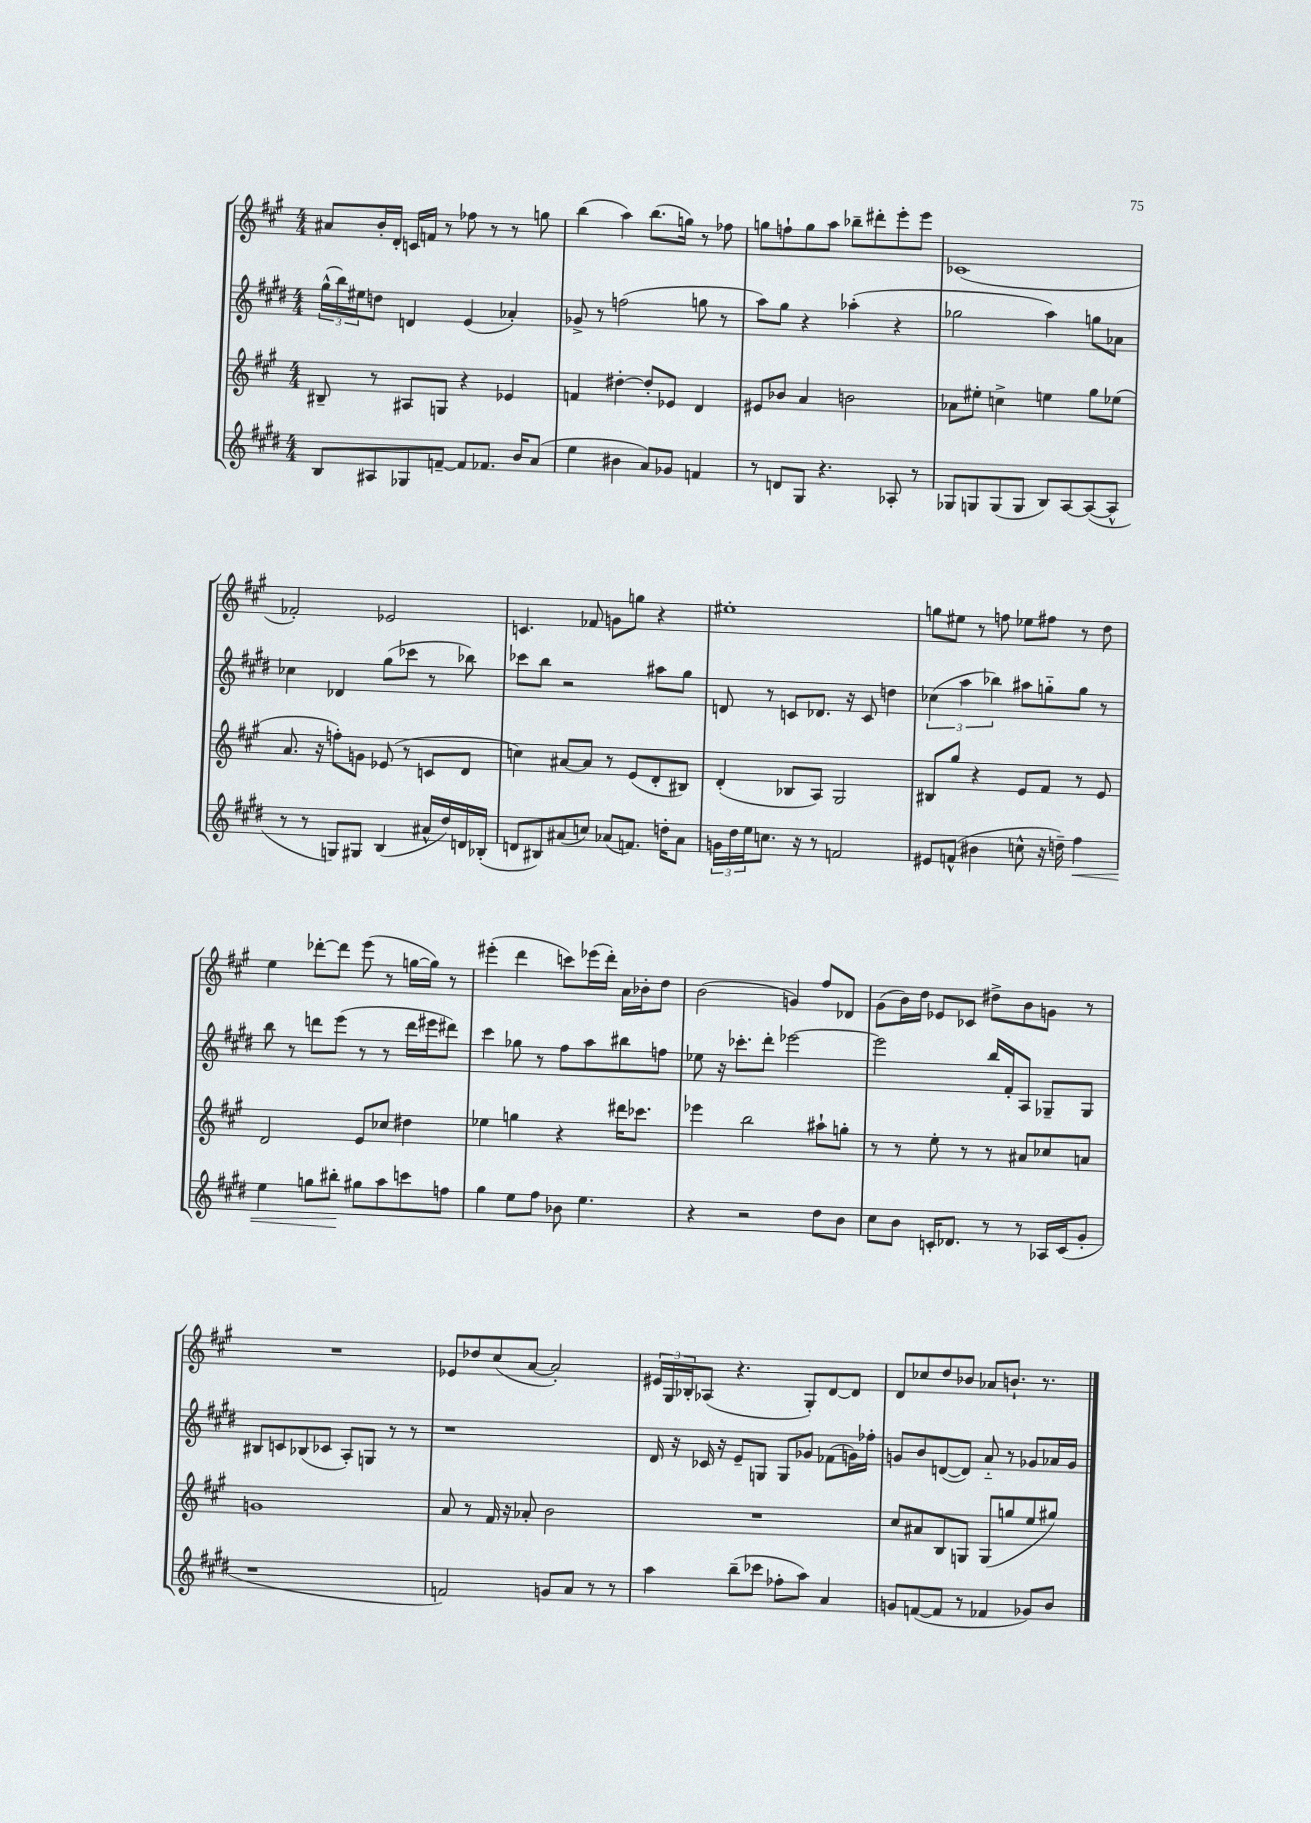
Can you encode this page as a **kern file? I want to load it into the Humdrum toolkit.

**kern	**dynam	**kern	**kern	**kern
*part4	*part4	*part3	*part2	*part1
*staff4	*staff4	*staff3	*staff2	*staff1
*clefG2	*	*clefG2	*clefG2	*clefG2
*k[f#c#g#d#]	*	*k[f#c#g#]	*k[f#c#g#d#]	*k[f#c#g#]
*M4/4	*	*M4/4	*M4/4	*M4/4
=140	=140	=140	=140	=140
8B/L	.	8B#X~/	(24gg#^^\LL	8a#X/L
.	.	.	24bb\)	.
.	.	.	24ee#X\J	.
8A#X/	.	8r	8ddn\J	16b'/L
.	.	.	.	16d'/JJ
8G-X/	.	8A#X/L	4dn/	16cn/LL
.	.	.	.	16fn/JJ
[8fn~/J	.	8Gn/J	.	8r
8f/L]	.	4r	(4e/	8ff-X\
8.f-X/J	.	.	.	8r
.	.	4e-X/	4a-X'/)	8r
16b/KL	.	.	.	.
(8a/J	.	.	.	8ggn\
=141	=141	=141	=141	=141
4ee\	.	4fn/	8g-X^/	(4bb\
.	.	.	8r	.
4b#X\	.	[4dd#X'\	(2ffn\	4aa\)
8a/L)	.	8dd#'/L]	.	(8.bb\L
8g-X/J	.	8e-X/J	.	.
.	.	.	.	16ggn\Jk)
4fn/	.	4d/	8ggn\	8r
.	.	.	8r	8ff-X\
=142	=142	=142	=142	=142
8r	.	8e#X/L	8aa\L)	8ggn\L
8dn/L	.	8b-X/J	8gg#\J	8ffn`\
8G#/J	.	4a/	4r	8gg\
4.r	.	.	.	8aa\J
.	.	2bn\	(4aa-X'\	8bb-X~\L
.	.	.	.	8ddd#X'\
8A-X'/	.	.	4r	8eee'\
8r	.	.	.	8eee\J
=143	=143	=143	=143	=143
8G-X/L	.	8a-X\L	2gg-X\	(1c-X
8Gn/	.	8ee#X'\J	.	.
(8G/	.	4ccn^\	.	.
8G/J	.	.	.	.
8B/L)	.	4een\	4aa\)	.
[8A/	.	.	.	.
(8A/_	.	8gg#\L	8ggn\L	.
8A^^/J]	.	(8ee-X\J	8a-X\J	.
!!LO:LB:g=z
=144	=144	=144	=144	=144
8r	.	8.a/	4cc-X\	2f-X'/)
8r	.	.	.	.
.	.	16r	.	.
8Gn/L)	.	8ffn'\L)	4d-X/	.
8G#X/J	.	8gn\J	.	.
(4B/	.	(8e-X/	(8gg#\L	2e-X/
.	.	8r	8ccc-X\J	.
16a#X^^/LL	.	8cn/L	8r	.
16dd#/)	.	.	.	.
16dn/	.	8d/J	8bb-X\)	.
(16B-X'/JJ	.	.	.	.
=145	=145	=145	=145	=145
8dn/L	.	4ccn\)	8ccc-X\L	4.cn/
8B#X/)	.	.	8bb\J	.
(8a#X/	.	[8a#X/L	2r	.
8ccn/J)	.	8a#/J]	.	8f-X/
(8a-X/L	.	8r	.	8gn\L
8.fn/J)	.	(8e/L	.	8ggn\J
.	.	8d'/	8aa#X\L	4r
16ddn'\KL	.	.	.	.
8a-\J	.	8B#X/J)	8gg#\J	.
=146	=146	=146	=146	=146
24gn\LL	.	(4d'/	8dn/	1ee#X'
24dd#\	.	.	.	.
24ee\J	.	.	.	.
8.ccn\J	.	.	8r	.
.	.	8B-X/L	8cn/L	.
16r	.	.	.	.
8r	.	8A/J)	8.d-X/J	.
2fn/	.	2G#/	.	.
.	.	.	16r	.
.	.	.	8c/	.
.	.	.	4ddn\	.
=147	=147	=147	=147	=147
8e#X/L	.	8B#X/L	(6cc-X\	8ggn\L
(8fn^^/J	.	8gg#/J	.	8ee#X\J
.	.	.	6aa\	.
4b#X\	.	4r	.	8r
.	.	.	6bb-X\)	.
.	.	.	.	8ffn\
8ccn^^\	.	8e/L	8aa#X\L	8ee-X\L
16r	.	8f#/J	8ggn\	8ff#X\J
16ddn~\)	.	.	.	.
!	!LO:HP:b	!	!	!
4ff#\	<	8r	8gg\J	8r
.	.	8e/	8r	8dd\
!!LO:LB:g=z
=148	=148	=148	=148	=148
4ee\	.	2d/	8bb\	4ee\
.	.	.	8r	.
8ggn\L	.	.	8dddn\L	[8ddd-X'\L
8bb#X'\J	.	.	(8eee\J	8ddd-\J]
8gg#X\L	[	8e/L	8r	(8eee\
8aa\	.	8cc-X/J	8r	8r
8cccn\	.	4dd#X\	16ddd\LL	[16ggn\LL
.	.	.	16eee#X\J	16gg\JJ])
8ffn\J	.	.	8ddd#X\J)	8r
=149	=149	=149	=149	=149
4gg#\	.	4ee-X\	4ccc#\	(4eee#X'\
8ee\L	.	4ggn\	8gg-X\	4ddd\
8ff#\J	.	.	8r	.
8b-X\	.	4r	8ff#\L	8cccn\L)
4.ee\	.	.	8aa\	(16eee-X\L
.	.	.	.	16ddd'\JJ)
.	.	16ddd#X\KL	8bb#X\	16a\LL
.	.	8.ccc-X\J	.	16b-X'\J
.	.	.	8ffn\J	8dd\J
=150	=150	=150	=150	=150
4r	.	4eee-X\	8ee-X\	(2b\
.	.	.	16r	.
.	.	.	8.ccc-X'\L	.
2r	.	2bb\	.	.
.	.	.	8ddd#'\J	.
.	.	.	[2eee-X\	4gn/)
8dd#\L	.	8aa#X`\L	.	8ff#/L
8b\J	.	8ggn'\J	.	8d-X/J
=151	=151	=151	=151	=151
8cc#\L	.	8r	2eee-\]	(8g#\L
8b\J	.	8r	.	16b\L)
.	.	.	.	16dd\JJ
16cn'/KL	.	8ee'\	.	8e-X/L
8.d-X/J	.	.	.	.
.	.	8r	.	8c-X/J
8r	.	8r	16bb/LL	8dd#X^\L
.	.	.	16f#'/J	.
8r	.	8a#X/L	8A/J	8b\
16A-X/LL	.	8cc-X/	8G-X~/L	8gn\J
(16c/J	.	.	.	.
8g#'/J	.	8an/J	8G-/J	8r
!!LO:LB:g=z
=152	=152	=152	=152	=152
1r	.	1gn	8B#X/L	1r
.	.	.	8cn/	.
.	.	.	(8B-X/	.
.	.	.	8c-X/J	.
.	.	.	8A'/L)	.
.	.	.	8Gn/J	.
.	.	.	8r	.
.	.	.	8r	.
=153	=153	=153	=153	=153
2fn/)	.	8a/	1r	8e-X/L
.	.	8r	.	8dd-X/
.	.	16f#/	.	(8cc#/
.	.	16r	.	.
.	.	8a-X'/	.	[8a/J
8gn/L	.	2b\	.	2a'/])
8a/J	.	.	.	.
8r	.	.	.	.
8r	.	.	.	.
=154	=154	=154	=154	=154
4aa\	.	1r	16d#/	24e#X/LL
.	.	.	.	24G#/
.	.	.	16r	.
.	.	.	.	24B-X'/J
.	.	.	16c-X/	(8A-X/J
.	.	.	16r	.
(8bb~\L	.	.	8e~/L	4.r
8ccc-X\J	.	.	8Gn/J	.
8ff-X'\L	.	.	8G/L	.
8aa\J)	.	.	8g-X/J	8G#'/L)
4a/	.	.	(8f-X\L	[8d/
.	.	.	16gn\L)	8d/J]
.	.	.	16ff-X'\JJ	.
=155	=155	=155	=155	=155
8gn/L	.	8cc#/L	8gn/L	8d/L
([8fn/	.	8a#X/	8b/	8cc-X/
8f/J]	.	8B/	([8dn/	8dd/
8r	.	8Gn/J	8d/J])	8b-X/J
4f-X/	.	(8G/L	8a/	8a-X/L
.	.	8ggn/	8r	8.bn`/J
8g-X/L)	.	8ee/	8g-X/L	.
.	.	.	.	8.r
8b/J	.	8gg#X/J)	16a-X/L	.
.	.	.	16g-/JJ	.
==	==	==	==	==
*-	*-	*-	*-	*-
